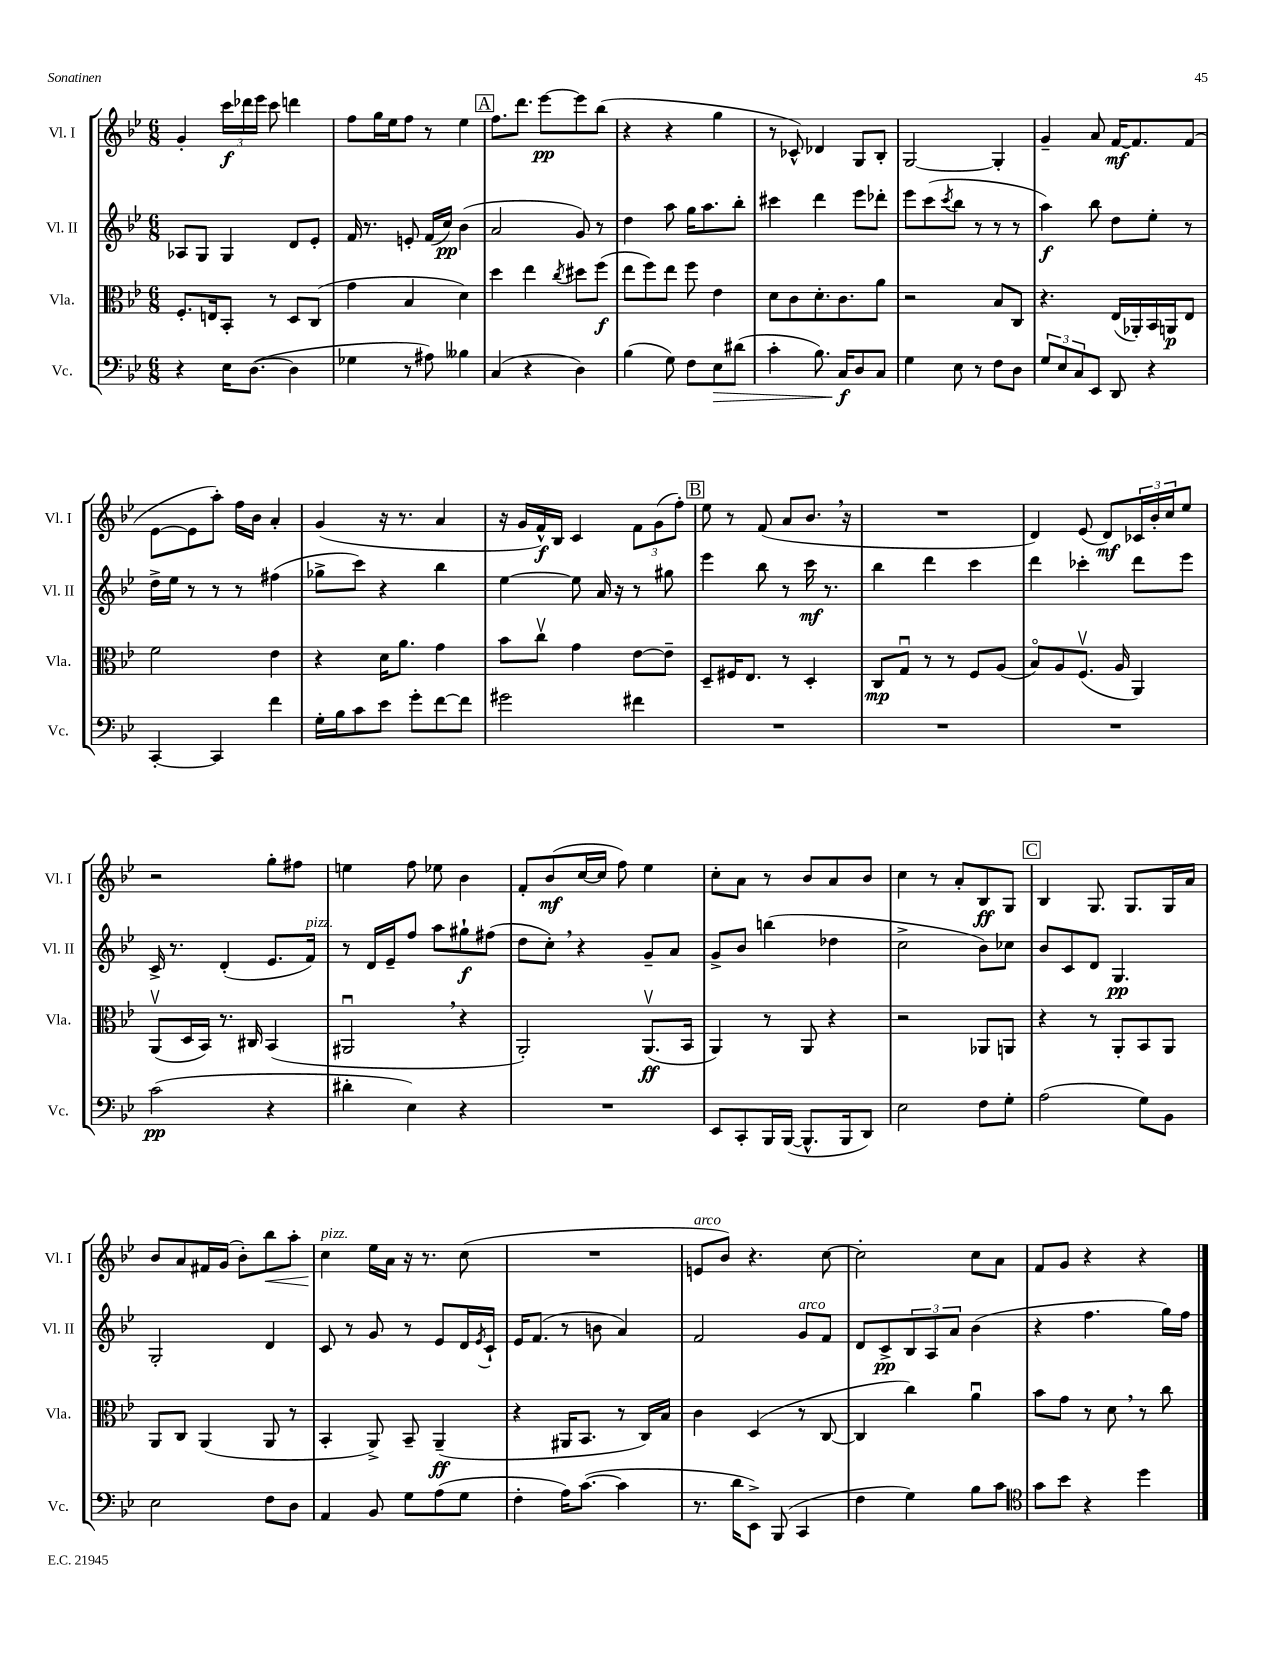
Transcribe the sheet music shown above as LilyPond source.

<<
\new StaffGroup <<
\new Staff = "s0" \with { instrumentName = "Vl. I" shortInstrumentName = "Vl. I" } {
    \clef treble \key bes \major \numericTimeSignature \time 6/8
    g'4-. \tuplet 3/2 { c'''16\f des'''16 ees'''16 } c'''8 d'''4 |
    f''8 g''16 ees''16 f''8 r8 ees''4 |
    \mark \markup { \box "A" } f''8. d'''8. ees'''8~\pp ees'''8 bes''8( |
    r4 r4 g''4 |
    r8 ces'8-^) des'4 g8 bes8-. |
    g2~ g4-. |
    g'4-- a'8 f'16~\mf f'8. f'8( |
    ees'8~ ees'8 a''8-.) f''16 bes'16 a'4-. |
    g'4( r16 r8. a'4 |
    r16 g'16 f'16-^\f) bes16 c'4 \tuplet 3/2 { f'8 g'8( f''8-.) } |
    \mark \markup { \box "B" } ees''8 r8 f'8( a'8 bes'8. \breathe r16 |
    R2. |
    d'4) ees'8( d'8\mf) \tuplet 3/2 { ces'16 bes'16-. c''16 } ees''8 |
    r2 g''8-. fis''8 |
    e''4 f''8 ees''8 bes'4 |
    f'8-. bes'8\mf( c''16~ c''16 f''8) ees''4 |
    c''8-. a'8 r8 bes'8 a'8 bes'8 |
    c''4 r8 a'8-. bes8\ff g8 |
    \mark \markup { \box "C" } bes4 g8. g8. g16 a'16 |
    bes'8 a'8 fis'16 g'16( bes'8-.) bes''8\< a''8-. |
    c''4\!^\markup { \italic "pizz." } ees''16 a'16 r16 r8. c''8( |
    R2. |
    e'8^\markup { \italic "arco" } bes'8) r4. c''8~ |
    c''2-. c''8 a'8 |
    f'8 g'8 r4 r4 \bar "|." |
}
\new Staff = "s1" \with { instrumentName = "Vl. II" shortInstrumentName = "Vl. II" } {
    \clef treble \key bes \major \numericTimeSignature \time 6/8
    aes8 g8 g4 d'8 ees'8-. |
    f'16 r8. e'8-. f'16( c''16\pp) bes'4( |
    \mark \markup { \box "A" } a'2 g'8) r8 |
    d''4 a''8 g''16 a''8. bes''8-. |
    cis'''4 d'''4 ees'''8 des'''8-. |
    ees'''8 c'''8( \acciaccatura { c'''8 } bes''8 r8 r8 r8 |
    a''4\f) bes''8 d''8 ees''8-. r8 |
    d''16-> ees''16 r8 r8 r8 fis''4( |
    ges''8-> c'''8) r4 bes''4 |
    ees''4~ ees''8 a'16 r16 r8 gis''8 |
    \mark \markup { \box "B" } ees'''4 bes''8 r8 c'''16\mf r8. |
    bes''4 d'''4 c'''4 |
    d'''4 ces'''4-. d'''8 ees'''8 |
    c'16-> r8. d'4-.( ees'8. f'16^\markup { \italic "pizz." }) |
    r8 d'16 ees'16-- f''8 a''8 gis''8-!\f fis''8( |
    d''8 c''8-.) \breathe r4 g'8-- a'8 |
    g'8-> bes'8 b''4( des''4 |
    c''2-> bes'8) ces''8 |
    \mark \markup { \box "C" } bes'8 c'8 d'8 g4.\pp |
    g2-. d'4 |
    c'8 r8 g'8 r8 ees'8 d'16 \acciaccatura { ees'8 } c'16-! |
    ees'16 f'8.( r8 b'8 a'4) |
    f'2 g'8^\markup { \italic "arco" } f'8 |
    d'8 c'8->\pp \tuplet 3/2 { bes8 a8 a'8 } bes'4( |
    r4 f''4. g''16) f''16 \bar "|." |
}
\new Staff = "s2" \with { instrumentName = "Vla." shortInstrumentName = "Vla." } {
    \clef alto \key bes \major \numericTimeSignature \time 6/8
    f8.-. e16 bes,8-. r8 d8 c8( |
    g'4 bes4 d'4) |
    \mark \markup { \box "A" } d''4 ees''4 \acciaccatura { c''8 } dis''8 f''8\f( |
    ees''8 f''8) ees''8 f''8 ees'4 |
    d'8 c'8 d'8.-. c'8. a'8 |
    r2 bes8 c8 |
    r4. ees16( aes,16-.) bes,16 a,16\p ees8 |
    f'2 ees'4 |
    r4 d'16 a'8. g'4 |
    bes'8 c''8\upbow g'4 ees'8~ ees'8-- |
    \mark \markup { \box "B" } d8-- fis16 ees8. r8 d4-. |
    c8\mp g8\downbow r8 r8 f8 a8( |
    bes8\flageolet) a8 f8.\upbow( a16 a,4) |
    a,8\upbow( d16 bes,16) r8. cis16 bes,4( |
    ais,2\downbow \breathe r4 |
    a,2-.) a,8.\upbow\ff( bes,16 |
    a,4) r8 a,8 r4 |
    r2 aes,8 a,8 |
    \mark \markup { \box "C" } r4 r8 a,8-. bes,8 a,8 |
    a,8 c8 a,4( a,8 r8 |
    bes,4-. a,8->) bes,8-- a,4--\ff( |
    r4 ais,16 bes,8. r8 c16) bes16 |
    c'4 d4( r8 c8~ |
    c4 c''4) a'4\downbow |
    bes'8 g'8 r8 d'8 \breathe r8 c''8 \bar "|." |
}
\new Staff = "s3" \with { instrumentName = "Vc." shortInstrumentName = "Vc." } {
    \clef bass \key bes \major \numericTimeSignature \time 6/8
    r4 ees16 d8.~( d4 |
    ges4 r8 ais8) beses4 |
    \mark \markup { \box "A" } c4( r4 d4) |
    bes4( g8) f8 ees8\> dis'8( |
    c'4-. bes8.) c16\f\! d8 c8 |
    g4 ees8 r8 f8 d8 |
    \tuplet 3/2 { g8 ees8 c8 } ees,8 d,8 r4 |
    c,4~-. c,4 f'4 |
    g16-. bes16 c'8 ees'8 g'8-. f'8~ f'8 |
    gis'2 fis'4 |
    \mark \markup { \box "B" } R2. |
    R2. |
    R2. |
    c'2\pp( r4 |
    dis'4-. ees4) r4 |
    R2. |
    ees,8 c,8-. bes,,16 bes,,16~( bes,,8.-^ bes,,16 d,8) |
    ees2 f8 g8-. |
    \mark \markup { \box "C" } a2( g8) bes,8 |
    ees2 f8 d8 |
    a,4 bes,8 g8 a8( g8 |
    f4-. a16) c'8.~( c'4 |
    r8. d'16 ees,8->) bes,,8( c,4 |
    f4 g4) bes8 c'8 |
    \clef tenor g'8 bes'8 r4 d''4 \bar "|." |
}
>>
>>
\layout { \context { \Score \remove "Bar_number_engraver" } }
